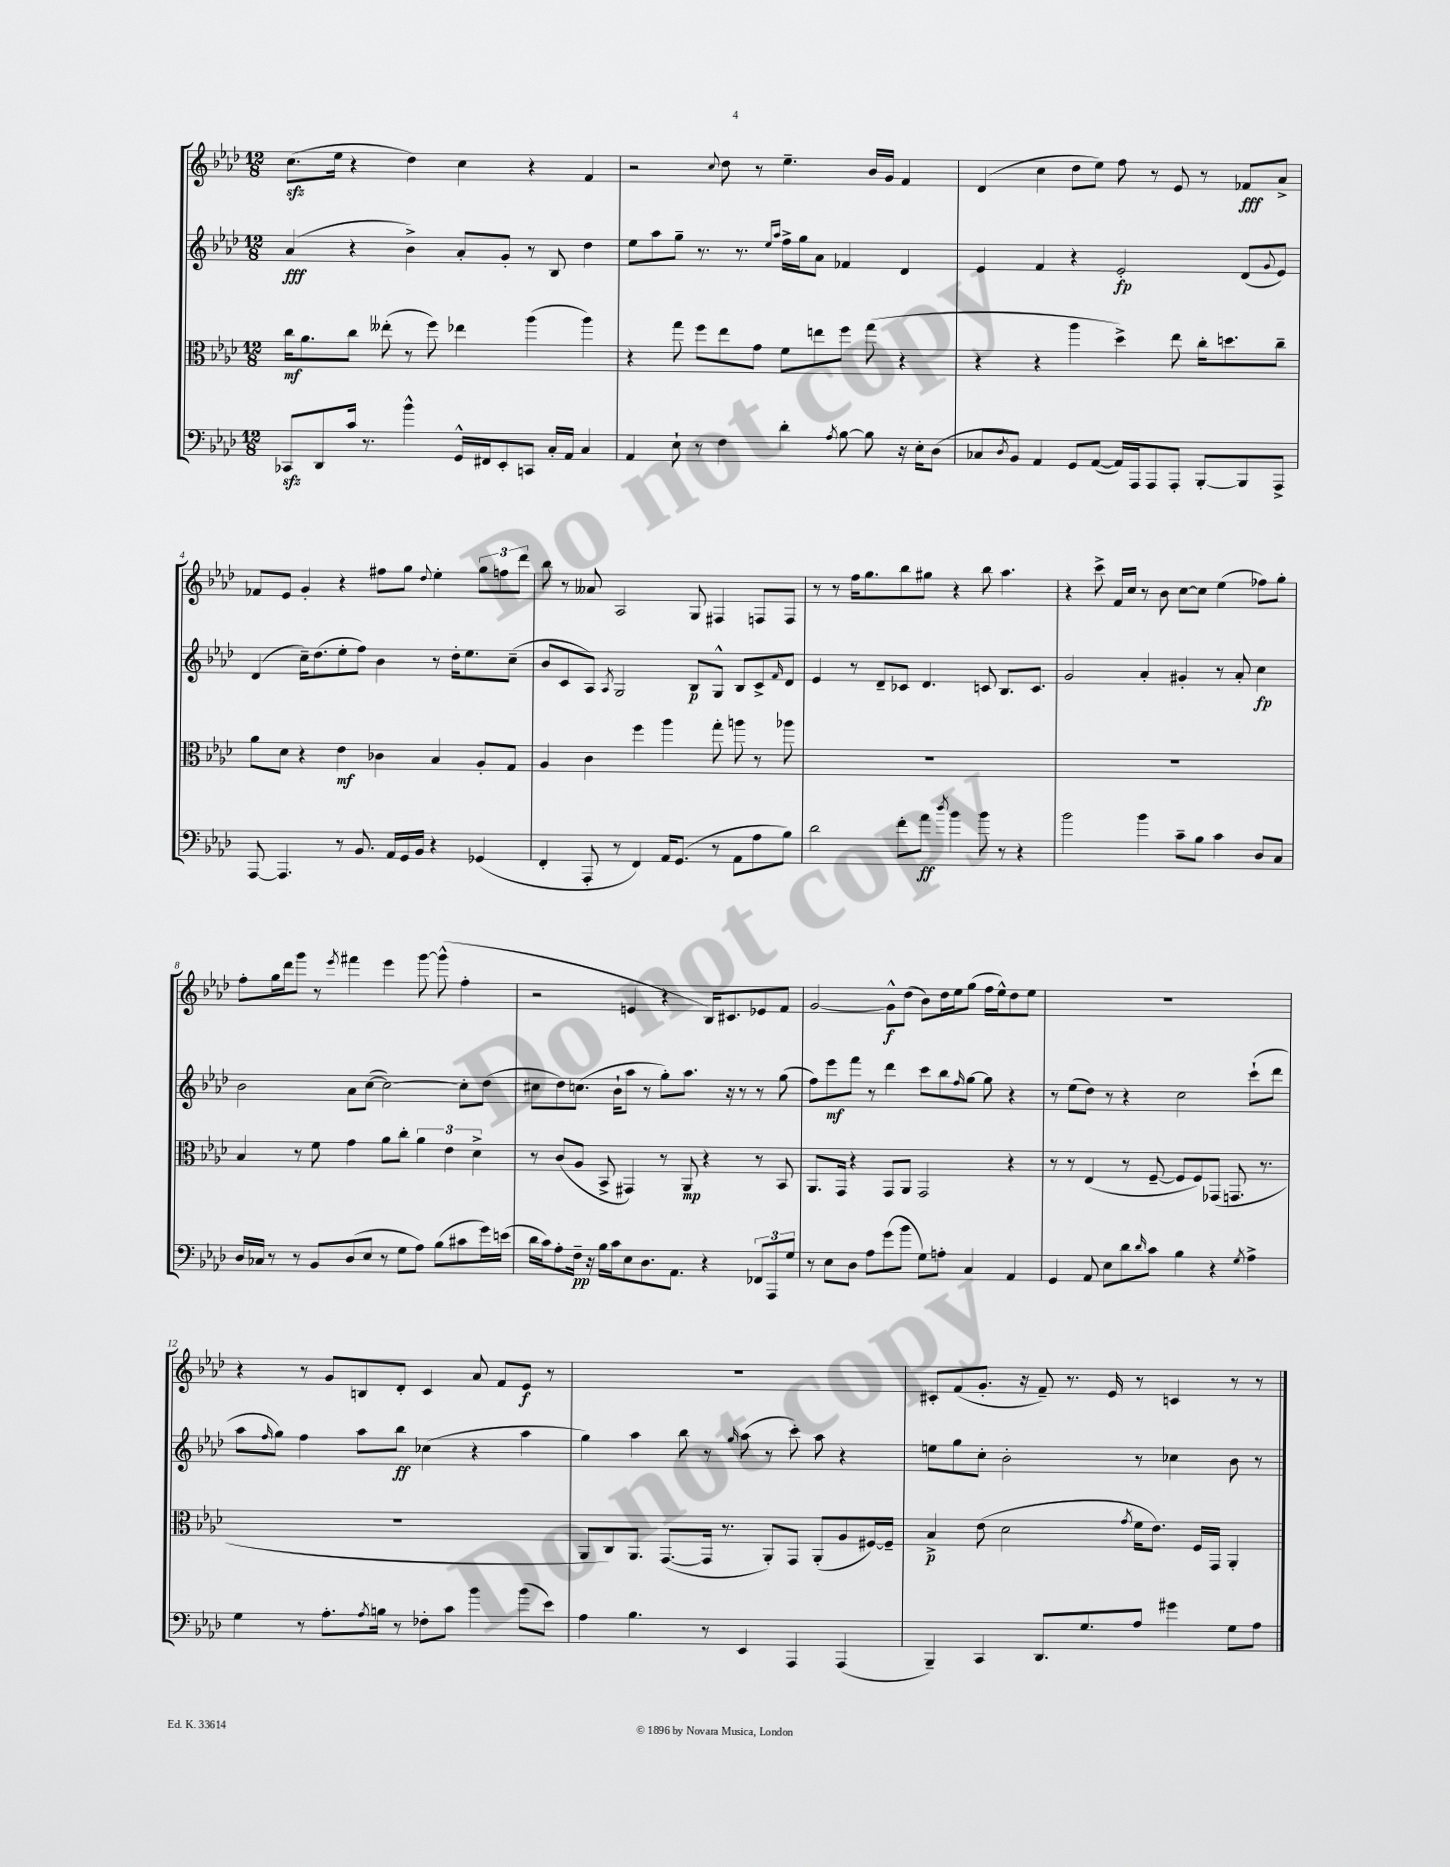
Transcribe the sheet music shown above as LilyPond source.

<<
\new StaffGroup <<
\new Staff = "s0" {
    \clef treble \key aes \major \numericTimeSignature \time 12/8
    c''8.\sfz( ees''16 r4 des''4) c''4 r4 f'4 |
    r2 \appoggiatura { c''8 } des''8 r8 ees''4.-- bes'16 g'16 f'4 |
    des'4( c''4 des''8 ees''8) f''8 r8 ees'8 r8 fes'8\fff aes'8-> |
    fes'8 ees'8 g'4-. r4 fis''8 g''8 \appoggiatura { des''8 } ees''4-. \tuplet 3/2 { g''8 f''8 des'''8 } |
    bes''8 r8 aeses'8 aes2 g8 fis4 f8 f8 |
    r8 r8 f''16 g''8. bes''8 gis''8 r4 bes''8 aes''4. |
    r4 c'''8-> f'16 c''16 r8 bes'8 c''8~ c''8 ees''4( fes''8) g''8-. |
    f''8-. g''16 des'''16 g'''8 r8 \acciaccatura { ees'''8 } fis'''4 ees'''4 g'''8~ g'''8-^( f''4-. |
    r2 e'4 r4 bes16) cis'8. ees'8 f'8 |
    g'2~ g'8-^\f des''8( bes'8) des''16 ees''16 g''8( f''16 ees''16-^) des''8 ees''8 |
    R1. |
    r4 r8 g'8 b8 des'8-. c'4 aes'8 f'8 ees'8\f r8 |
    R1. |
    cis'8-. f'8( g'8.-. r16 f'8--) r8. ees'16 r8 c'4 r8 r8 \bar "|." |
}
\new Staff = "s1" {
    \clef treble \key aes \major \numericTimeSignature \time 12/8
    aes'4\fff( r4 bes'4->) aes'8-. g'8-. r8 bes8 des''4 |
    ees''8 aes''8 g''8-- r8. r8. \grace { ees''16 aes''16 } f''16-> g''16 aes'8 fes'4 des'4 |
    ees'4 f'4 r4 ees'2-.\fp des'8( \appoggiatura { g'8 } ees'8) |
    des'4( c''16--) des''8.( ees''8-. f''8) bes'4 r8 des''16-. ees''8. c''8--( |
    bes'8 c'8 aes8) \acciaccatura { aes8 } g2 bes8\p g8-^ bes8 c'8-> \grace { f'16 } des'8 |
    ees'4 r8 des'8-- ces'8 des'4. c'8 bes8. c'8. |
    g'2 aes'4-. gis'4-. r8 aes'8-. c''4\fp |
    bes'2 aes'8 c''8~( c''2~) c''8-. des''8( |
    cis''8 des''8) c''8.( bes'16-! aes''8 r8 g''8-.) aes''8. r16 r8 r8 g''8( |
    f''8) ees'''8\mf f'''8 r8 des'''4 c'''8 bes''8 \grace { f''16 } g''8~ g''8 r4 |
    r8 ees''8( des''8) r8 r4 c''2 c'''8-!( des'''8 |
    aes''8 \grace { f''16 } g''8) f''4 aes''8 bes''8\ff ces''4( r4 aes''4 |
    g''4) aes''4 bes''8 r8 \grace { g''16 } aes''8( r8 c'''8-.) aes''8 r4 |
    e''8 g''8 c''8-. bes'2-. r8 ces''4 bes'8 r8 \bar "|." |
}
\new Staff = "s2" {
    \clef alto \key aes \major \numericTimeSignature \time 12/8
    c''16\mf aes'8. c''8 eeses''8-.( r8 f''8) ees''4 aes''4( aes''4) |
    r4 g''8 f''8 ees''8 g'8 f'8 e''8 f''8 g''8( r4 |
    r4 r4 aes''4 des''4->) ees''8 c''16-. d''8. c''8-- |
    aes'8 des'8 r4 ees'4\mf ces'4 bes4 aes8-. g8 |
    aes4 c'4 f''4 aes''4 g''8-. a''8 r8 aes''8 |
    R1. |
    R1. |
    bes4 r8 f'8 g'4 aes'8 c''8-. \tuplet 3/2 { aes'4 ees'4 des'4-> } |
    r8 c'8( aes8 bes,8-> gis,4) r8 aes,8\mp r4 r8 bes,8 |
    aes,8. g,16 r4 g,8 aes,8 g,2 r4 |
    r8 r8 ees4( r8 f8~-- f8 f8) ges,8( g,8. r8. |
    R1. |
    aes,8 c8) aes,8. g,8.~( g,16 r8. aes,8-.) g,8 aes,8-.( aes8 fis16~) fis16-- |
    bes4->\p ees'8( des'2 \acciaccatura { g'8 } f'16 ees'8.) f16 g,16 aes,4-. \bar "|." |
}
\new Staff = "s3" {
    \clef bass \key aes \major \numericTimeSignature \time 12/8
    ces,8\sfz des,8 c'16 r8. bes'4-^ g,16-^ fis,16 ees,8-. c,8 c16-. aes,16 c4 |
    aes,4 ees8-! r8 f4 des'4-. \acciaccatura { aes8 } bes8~ bes8 r16 ees16-. des8( |
    ces8 \acciaccatura { des8 } bes,8) aes,4 g,8 aes,8~( aes,16) aes,,16 aes,,8 aes,,8-. bes,,8~-. bes,,8 aes,,8-> |
    aes,,8~ aes,,4. r8 bes,8. aes,16 g,16 bes,16 r4 ges,4( |
    f,4-. aes,,8-. r8 f,4) aes,16 g,8.( r8 aes,8 aes8 bes8) |
    des'2 f'8-. aes'8\ff \acciaccatura { des''8 } bes'4 bes'8 r8 r4 |
    bes'2 bes'4 c'8-- bes8 c'4 des8 c8 |
    des16 ces16 r8 r8 bes,8 des8( ees8 r8 g8 aes8) bes8( cis'8 g'16) e'16( |
    des'16 c'16) aes8-. f16--\pp r16 bes16 c'16 ees8 des8. aes,8. r4 \tuplet 3/2 { fes,8 aes,,8 g8 } |
    r8 ees8 des8 aes8 g'8( bes'8 g8) a8-. c4 aes,4 |
    g,4 aes,8 ees8 des'8 \grace { des'16 } c'8 bes4 r4 \acciaccatura { g8 } aes4-> |
    g4 r8 aes8.-. \acciaccatura { aes8 } b16 r8 fes8-. c'8 bes'4 bes'8( ees'8) |
    aes4 bes4. r8 ees,4 aes,,4 aes,,4( |
    bes,,4--) c,4 des,8. g8. aes8 gis'4 g8 aes8 \bar "|." |
}
>>
>>
